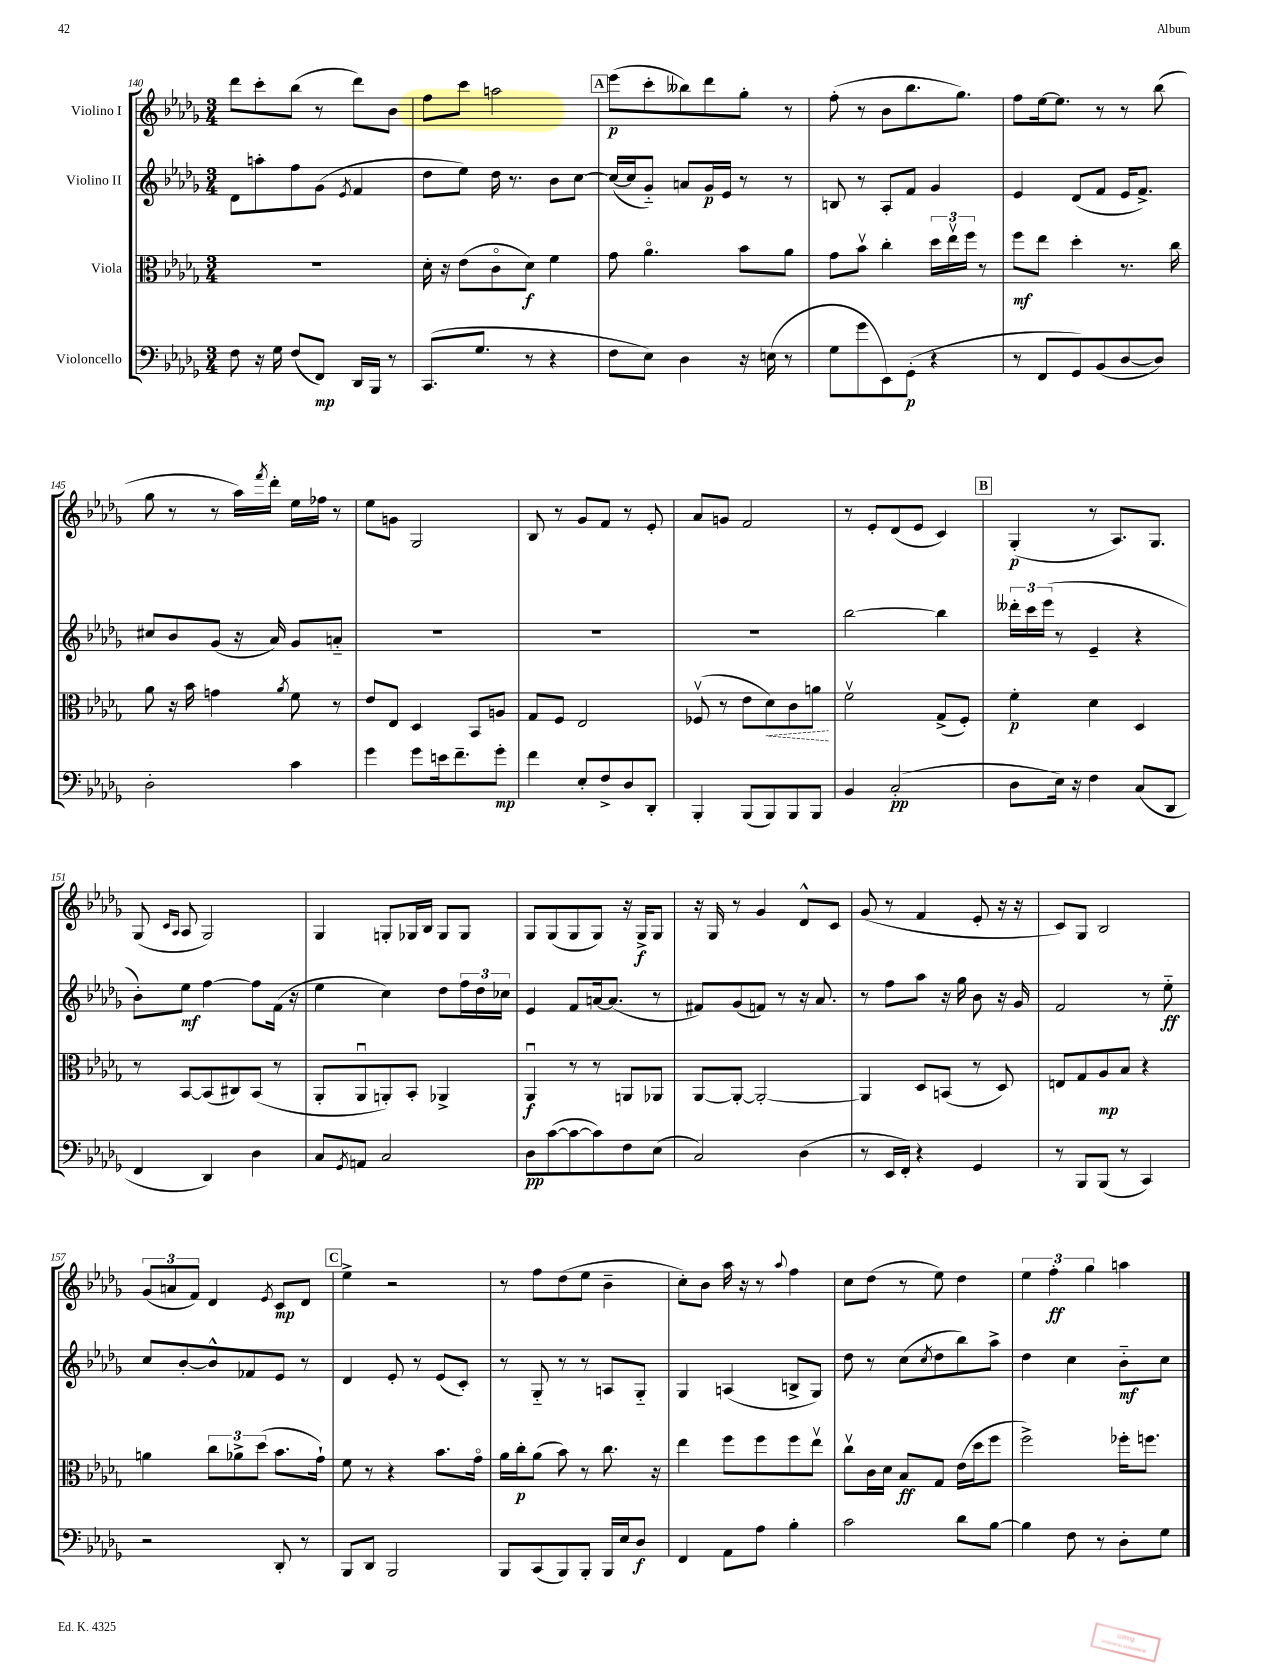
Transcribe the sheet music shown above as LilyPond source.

<<
\new StaffGroup <<
\new Staff = "s0" \with { instrumentName = "Violino I" } {
    \clef treble \key des \major \numericTimeSignature \time 3/4
    des'''8 c'''8-. bes''8( r8 des'''8) bes'8 |
    f''8 c'''8 a''2 |
    \mark \markup { \box "A" } ees'''8\p( c'''8-. beses''8) des'''8 ges''8-. r8 |
    f''8-.( r8 bes'8 bes''8. ges''8.) |
    f''8 ees''16~ ees''8. r8 r8 bes''8( |
    ges''8 r8 r8 aes''16) \acciaccatura { f'''8 } des'''16-. ees''16 fes''16 r8 |
    ees''8 g'8 ges2 |
    bes8 r8 ges'8 f'8 r8 ees'8-. |
    aes'8 g'8 f'2 |
    r8 ees'8-. des'8( ees'8 c'4) |
    \mark \markup { \box "B" } ges4-.\p( r8 aes8.) ges8. |
    ges8( \grace { c'16 aes16 } aes8 ges2) |
    ges4 g8-. ges16 bes16 ges8 ges8 |
    ges8 ges8( ges8 ges8) r16 ges16->\f ges8 |
    r16 ges16 r8 ges'4 des'8-^ c'8 |
    ges'8( r8 f'4 ees'8-. r16 r16 |
    c'8) ges8 bes2 |
    \tuplet 3/2 { ges'8( a'8 f'8) } des'4 \acciaccatura { ees'8 } c'8\mp des'8 |
    \mark \markup { \box "C" } ees''4-> r2 |
    r8 f''8 des''8( ees''8 bes'4-- |
    c''8-.) bes'8 aes''16 r16 r8 \appoggiatura { aes''8 } f''4 |
    c''8 des''8( r8 ees''8) des''4 |
    \tuplet 3/2 { ees''4 f''4-.\ff ges''4 } a''4 \bar "|." |
}
\new Staff = "s1" \with { instrumentName = "Violino II" } {
    \clef treble \key des \major \numericTimeSignature \time 3/4
    des'8 a''8-. f''8 ges'8( \acciaccatura { ees'8 } f'4 |
    des''8 ees''8) des''16 r8. bes'8 c''8~ |
    \mark \markup { \box "A" } c''16~( c''16 ges'8-_) a'8 ges'16\p ees'16 r8 r8 |
    b8 r8 aes8-. f'8 ges'4 |
    ees'4 des'8( f'8 ees'16 f'8.->) |
    cis''8 bes'8 ges'8( r16 aes'16) ges'8 a'8-_ |
    R2. |
    R2. |
    R2. |
    bes''2~ bes''4 |
    \mark \markup { \box "B" } \tuplet 3/2 { deses'''16-. c'''16 ees'''16( } r8 ees'4-- r4 |
    bes'8-.) ees''8\mf f''4~ f''8 f'16( r16 |
    ees''4 c''4) des''8 \tuplet 3/2 { f''16 des''16 ces''16 } |
    ees'4 f'8 a'16~ a'8.( r8 |
    fis'8) ges'8( f'8) r8 r16 aes'8. |
    r8 f''8 aes''8 r16 ges''16 bes'8 r16 ges'16 |
    f'2 r8 ees''8-_\ff |
    c''8 bes'8~-. bes'8-^ fes'8 ees'8 r8 |
    \mark \markup { \box "C" } des'4 ees'8-. r8 ees'8( c'8-.) |
    r8 ges8-_ r8 r8 a8 ges8-_ |
    ges4 a4( b8-> ges8) |
    des''8 r8 c''8( \acciaccatura { c''8 } des''8 bes''8) aes''8-> |
    des''4 c''4 bes'8-_\mf c''8 \bar "|." |
}
\new Staff = "s2" \with { instrumentName = "Viola" } {
    \clef alto \key des \major \numericTimeSignature \time 3/4
    R2. |
    des'16-. r16 ees'8( c'8\flageolet des'8\f) f'4 |
    \mark \markup { \box "A" } ges'8 aes'4.\flageolet bes'8 aes'8 |
    ges'8 bes'8\upbow c''4-. \tuplet 3/2 { des''16 ees''16\upbow f''16 } r8 |
    f''8\mf ees''8 des''4-. r8. c''16 |
    aes'8 r16 bes'16 g'4 \acciaccatura { aes'8 } f'8 r8 |
    ees'8 ees8 des4 bes,8 a8 |
    ges8 f8 ees2 |
    fes8\upbow( r8 ees'8 \once \override Hairpin.style = #'dashed-line des'8\<) c'8 a'8\! |
    f'2\upbow ges8->( f8-.) |
    \mark \markup { \box "B" } f'4-.\p des'4 des4 |
    r8 bes,8~ bes,8( cis8) bes,8( r8 |
    aes,8-. aes,8\downbow a,8-.) bes,8-. aes,4-> |
    aes,4\downbow\f r8 r8 a,8 aes,8 |
    aes,8~ aes,8~-. aes,2~-. |
    aes,4 des8 b,8( r8 des8) |
    e8 ges8 aes8\mp bes8 r4 |
    a'4 \tuplet 3/2 { c''8 aes'8-> des''8( } bes'8. ges'16-!) |
    \mark \markup { \box "C" } f'8 r8 r4 bes'8. ges'16\flageolet |
    aes'16 c''16-.\p aes'8( bes'8) r8 c''8. r16 |
    ees''4 f''8 f''8 f''8 ees''8\upbow |
    c''8\upbow c'16 des'16 bes8\ff ges8 ees'16( des''16 f''8 |
    f''2->) fes''16-. f''8. \bar "|." |
}
\new Staff = "s3" \with { instrumentName = "Violoncello" } {
    \clef bass \key des \major \numericTimeSignature \time 3/4
    f8 r16 ges16 f8( f,8\mp) des,16 bes,,16 r8 |
    c,8.( ges8. r8 r4 |
    \mark \markup { \box "A" } f8 ees8) des4 r16 e16( r8 |
    ges8 ges'8 ees,8) ges,8-.\p( r4 |
    r8 f,8 ges,8) bes,8( des8~ des8) |
    des2-. c'4 |
    ges'4 ges'8 e'16 f'8.-- ges'8-.\mp |
    f'4 ees8-. f8-> des8 des,8-. |
    bes,,4-. bes,,8( bes,,8) bes,,8 bes,,8 |
    bes,4 c2-.\pp( |
    \mark \markup { \box "B" } des8 ees16) r16 f4 c8( des,8 |
    f,4 des,4) des4 |
    c8 \acciaccatura { ges,8 } a,8 c2 |
    des8\pp c'8~( c'8~ c'8) f8 ees8( |
    c2) des4( |
    r8 ees,16 f,16-.) r4 ges,4 |
    r8 bes,,8 bes,,8( r8 c,4) |
    r2 des,8-. r8 |
    \mark \markup { \box "C" } bes,,8 des,8 bes,,2 |
    bes,,8 c,8( bes,,8) bes,,8-. bes,,16 ees16 des8\f |
    f,4 aes,8 aes8 bes4-. |
    c'2 des'8 bes8~ |
    bes4 f8 r8 des8-. ges8 \bar "|." |
}
>>
>>
\layout { \context { \Score currentBarNumber = #140 } }
